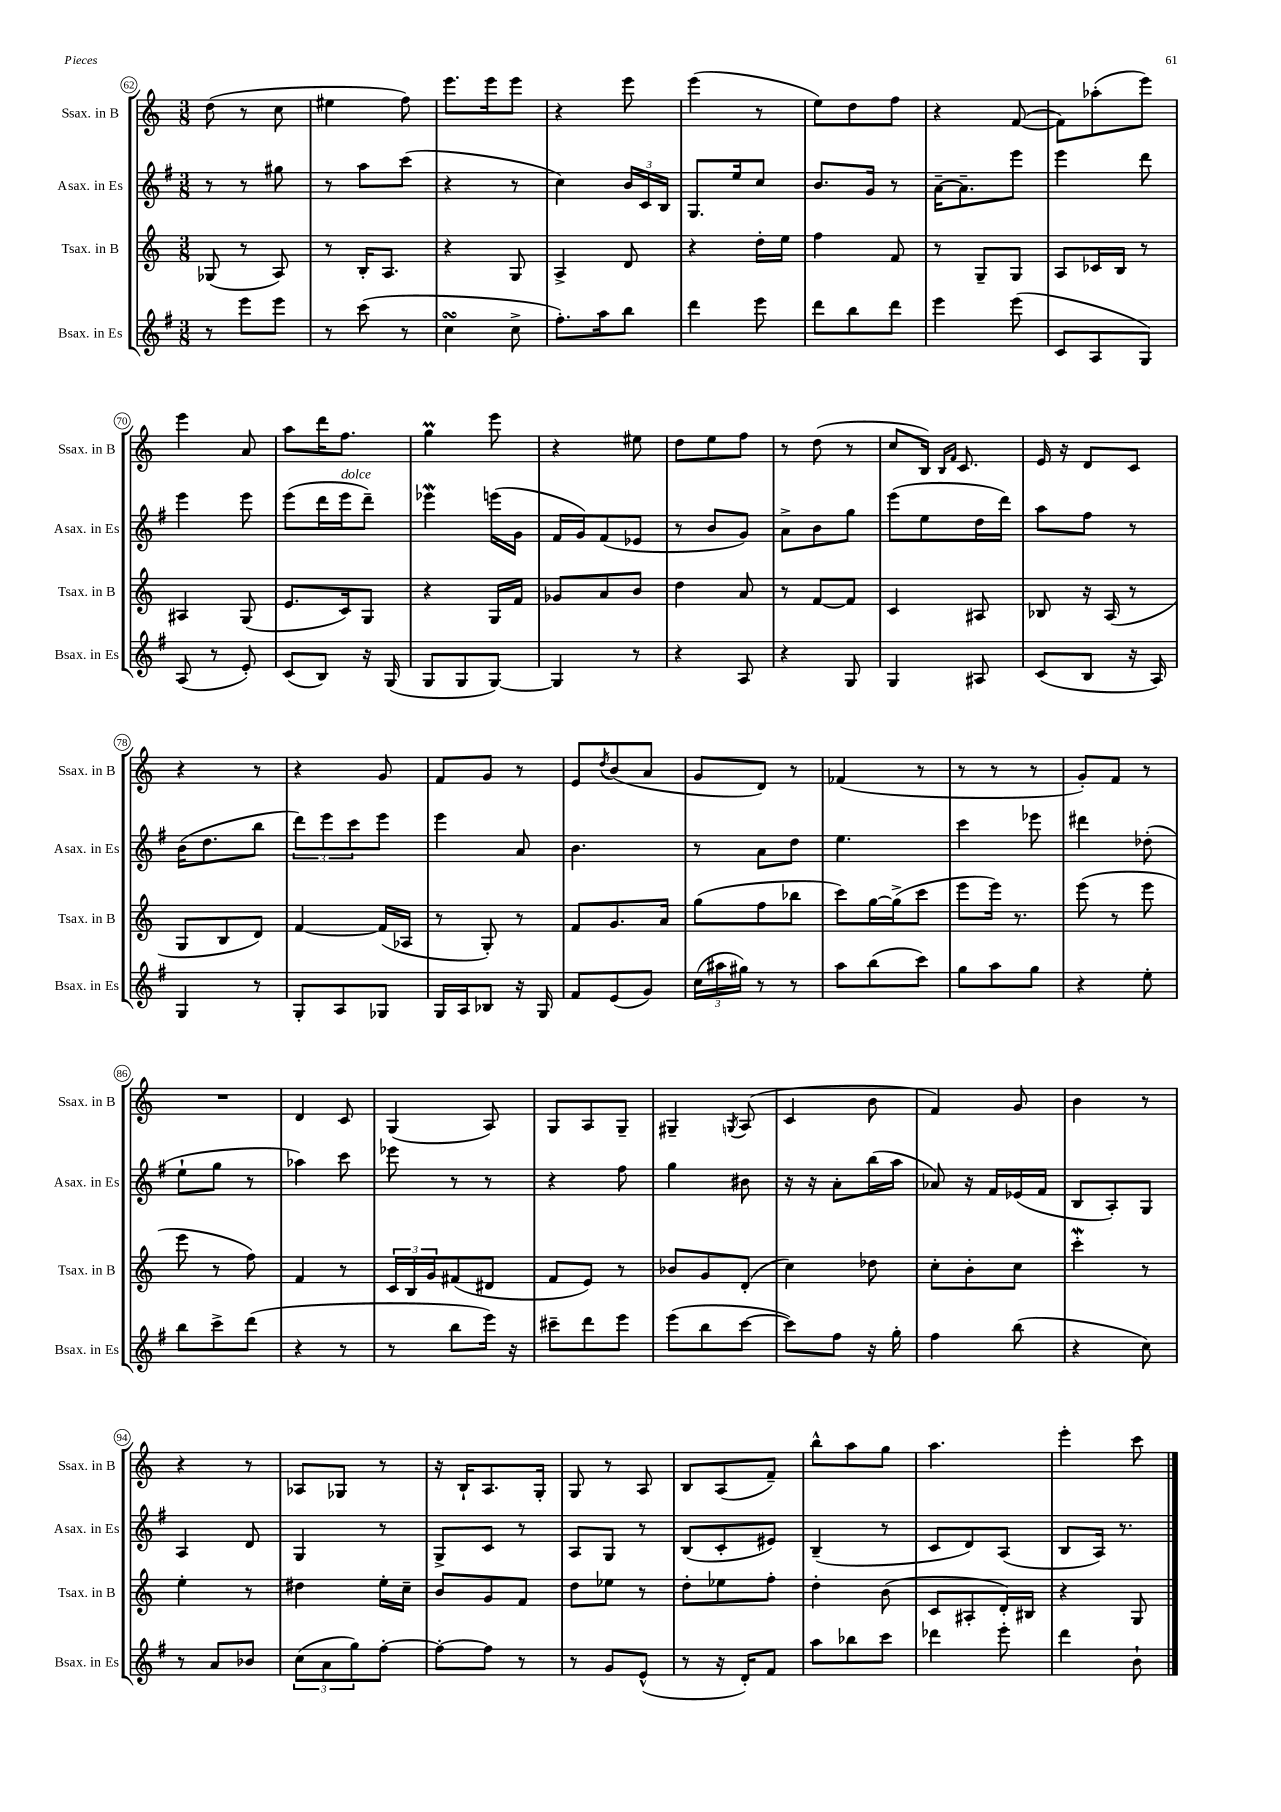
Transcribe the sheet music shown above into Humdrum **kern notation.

**kern	**kern	**kern	**kern
*staff4	*staff3	*staff2	*staff1
*clefG2	*clefG2	*clefG2	*clefG2
*k[f#]	*k[]	*k[f#]	*k[]
*M3/8	*M3/8	*M3/8	*M3/8
8r	(8G-/	8r	(8dd\
8eee\L	8r	8r	8r
8eee\J	8A/)	8gg#\	8cc\
=	=	=	=
8r	8r	8r	4ee#\
(8ccc\	16B'/LK	8aa\L	.
.	8.A/J	.	.
8r	.	(8ccc\J	8ff\)
=	=	=	=
4cc\	4r	4r	8.eee\L
.	.	.	16eee\k
8cc^\	8G/	8r	8eee\J
=	=	=	=
8.ff#'\L)	4A^/	4cc\)	4r
16aa\k	.	.	.
8bb\J	8d/	24b/LL	8eee\
.	.	24c/	.
.	.	24B/JJ	.
=	=	=	=
4ddd\	4r	8.G/L	(4eee\
.	.	16ee/k	.
8eee\	16dd'\LL	8cc/J	8r
.	16ee\JJ	.	.
=	=	=	=
8ddd\L	4ff\	8.b/L	8ee\L)
8bb\	.	.	8dd\
.	.	16g/Jk	.
8ddd\J	8f/	8r	8ff\J
=	=	=	=
4eee\	8r	[16a~\LK	4r
.	.	8.a~\]	.
.	8G~/L	.	.
(8eee\	8G/J	8eee\J	([8f/
=	=	=	=
8c/L	8A/L	4eee\	8f\]L)
8A/	16c-/L	.	(8aa-'\
.	16B/JJ	.	.
8G/J)	8r	8ddd\	8eee\J)
=	=	=	=
(8A/	4A#/	4eee\	4eee\
8r	.	.	.
8e'/)	(8G/	8eee\	8a/
=	=	=	=
(8c/L	8.e/L	(8eee\L	8aa\L
8B/J)	.	16ddd\L	16ddd\K
.	16c/k)	16eee\J	8.ff\J
16r	8G/J	8ddd~\J)	.
(16G/	.	.	.
=	=	=	=
8G/L	4r	4eee-\	4gg\
8G/	.	.	.
[8G/J)	16G/LL	(16eee\LL	8eee\
.	16f/JJ	16g\JJ	.
=	=	=	=
4G/]	8g-/L	16f#/LL	4r
.	.	16g/J)	.
.	8a/	(8f#/	.
8r	8b/J	8e-/J	8ee#\
=	=	=	=
4r	4dd\	8r	8dd\L
.	.	8b/L	8ee\
8A/	8a/	8g/J)	8ff\J
=	=	=	=
4r	8r	8a^\L	8r
.	[8f/L	8b\	(8dd\
8G/	8f/]J	8gg\J	8r
=	=	=	=
4G/	4c/	(8eee\L	8cc/L
.	.	8ee\	16B/Jk)
.	.	.	16qqB/LL
.	.	.	16qqf/JJ
.	.	.	8.c/
8A#/	8A#/	16dd\L	.
.	.	16ddd\JJ)	.
=	=	=	=
(8c/L	8B-/	8aa\L	16e/
.	.	.	16r
8B/J	16r	8ff#\J	8d/L
.	(16A/	.	.
16r	8r	8r	8c/J
16A/)	.	.	.
=	=	=	=
4G/	8G/L	(16b\LK	4r
.	.	8.dd\	.
.	8B/	.	.
8r	8d/J)	8bb\J	8r
=	=	=	=
8G'/L	[4f/	12ddd\L)	4r
.	.	12eee\	.
8A/	.	.	.
.	.	12ccc\	.
8G-/J	(16f/]LL	8eee\J	8g/
.	16A-/JJ	.	.
=	=	=	=
16G/LL	8r	4eee\	8f/L
16A/J	.	.	.
8B-/J	8G'/)	.	8g/J
16r	8r	8a/	8r
16G/	.	.	.
=	=	=	=
8f#/L	8f/L	4.b\	8e/L
.	.	.	8qdd/
(8e/	8.g/	.	(8b/
8g/J)	.	.	8a/J
.	16a/Jk	.	.
=	=	=	=
(24cc\LL	(8gg\L	8r	8g/L
24aa#\	.	.	.
24gg#\JJ)	.	.	.
8r	8ff\	8a\L	8d/J)
8r	8bb-\J	8dd\J	8r
=	=	=	=
8aa\L	8ccc\L)	4.ee\	(4f-/
(8bb\	[16gg\L	.	.
.	(16gg^\]J	.	.
8ccc\J)	8ccc\J	.	8r
=	=	=	=
8gg\L	8eee\L	4ccc\	8r
8aa\	16eee\Jk)	.	8r
.	8.r	.	.
8gg\J	.	8eee-\	8r
=	=	=	=
4r	(8eee\	4ddd#\	8g'/L)
.	8r	.	8f/J
8ee'\	8eee\	(8dd-'\	8r
=	=	=	=
8bb\L	8eee\	8ee`\L	4.r
8ccc^\	8r	8gg\J	.
(8ddd\J	8ff\)	8r	.
=	=	=	=
4r	4f/	4aa-\)	4d/
8r	8r	8ccc\	8c/
=	=	=	=
8r	24c/LL	8eee-\	(4G/
.	24B/	.	.
.	24g/J	.	.
8bb\L	(8f#/	8r	.
16eee\Jk)	8d#/J	8r	8A/)
16r	.	.	.
=	=	=	=
8ccc#~\L	8f/L	4r	8G/L
8ddd\	8e/J)	.	8A/
8eee\J	8r	8ff#\	8G~/J
=	=	=	=
(8eee\L	8b-/L	4gg\	4G#~/
8bb\	8g/	.	.
.	.	.	8qG/
[8ccc\J	(8d'/J	8b#\	(8A/
=	=	=	=
8ccc\]L)	4cc\)	16r	4c/
.	.	16r	.
8ff#\J	.	8a'\L	.
16r	8dd-\	(16bb\L	8b\
16gg'\	.	16aa\JJ	.
=	=	=	=
4ff#\	8cc'\L	8a-/)	4f/)
.	8b'\	16r	.
.	.	16f#/LL	.
(8bb\	8cc\J	(16e-/	8g/
.	.	16f#/JJ	.
=	=	=	=
4r	4ccc'\	8B/L	4b\
.	.	8A'/)	.
8cc\)	8r	8G/J	8r
=	=	=	=
8r	4ee'\	4A/	4r
8a/L	.	.	.
8b-/J	8r	8d/	8r
=	=	=	=
(12cc\L	4dd#\	4G/	8A-/L
12a\	.	.	.
.	.	.	8G-/J
12gg\)	.	.	.
[8ff#'\J	16ee'\LL	8r	8r
.	16cc~\JJ	.	.
=	=	=	=
8ff#'\_L	8b/L	8G^/L	16r
.	.	.	16B`/LK
8ff#\]J	8g/	8c/J	8.A/
8r	8f/J	8r	.
.	.	.	16G'/Jk
=	=	=	=
8r	8dd\L	8A/L	8G/
8g/L	8ee-\J	8G/J	8r
(8e^^/J	8r	8r	8A/
=	=	=	=
8r	8dd'\L	(8B/L	8B/L
16r	8ee-\	8c'/	(8A/
16d'/LK)	.	.	.
8f#/J	8ff'\J	8e#/J)	8f~/J)
=	=	=	=
8aa\L	4dd'\	(4B~/	8bb^^\L
8bb-\	.	.	8aa\
8ccc\J	(8b\	8r	8gg\J
=	=	=	=
4ddd-\	8c/L	8c/L	4.aa\
.	8A#'/	8d/)	.
8eee'\	16d'/L)	(8A/J	.
.	16B#/JJ	.	.
=	=	=	=
4ddd\	4r	8B/L	4eee'\
.	.	16A/Jk)	.
.	.	8.r	.
8b`\	8G/	.	8ccc\
==	==	==	==
*-	*-	*-	*-
